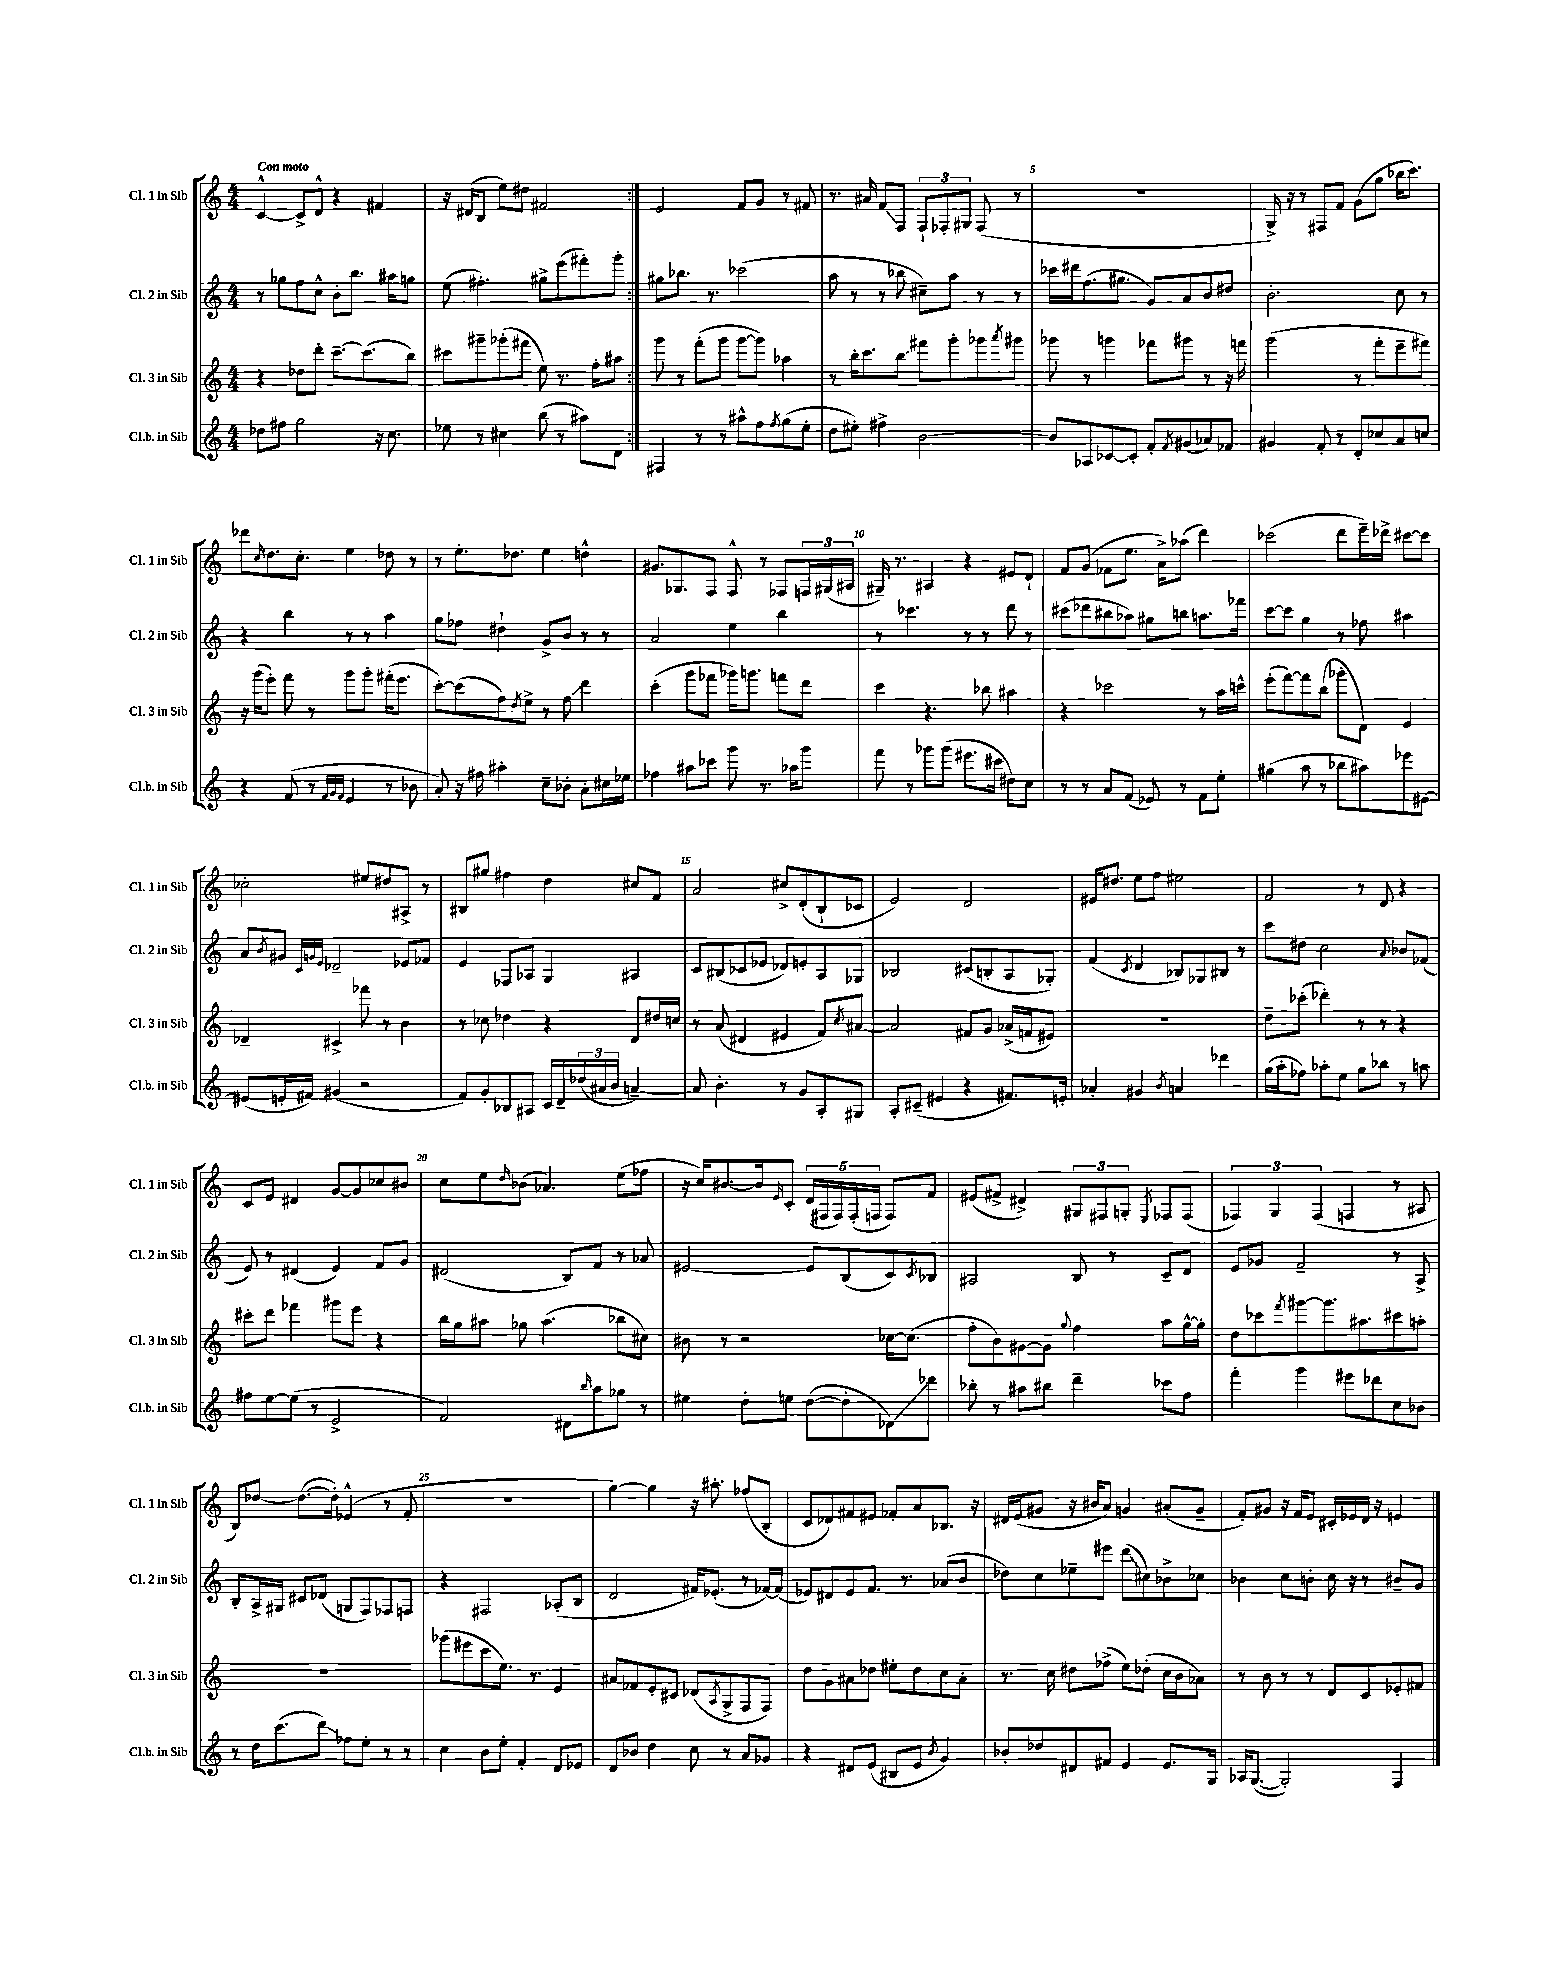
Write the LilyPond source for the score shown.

<<
\new StaffGroup <<
\new Staff = "s0" \with { instrumentName = "Cl. 1 in Sib" shortInstrumentName = "Cl. 1 in Sib" } {
    \clef treble \key c \major \numericTimeSignature \time 4/4 \tempo "Con moto"
    \repeat volta 2 { c'4~-^ c'8-> d'8-^ r4 fis'4 |
    r16 dis'16( b8 e''8) dis''8 fis'2 | }
    e'2 f'8 g'8 r8 fis'8 |
    r8. ais'16 f'8\glissando f8 \tuplet 3/2 { f8-! fes8-. gis8 } fes8( r8 |
    R1 |
    g16->) r16 r8 fis8 f'8 g'8( g''8 bes''16 c'''8.) |
    des'''8 \grace { c''16 } d''8. c''8.-. e''4 des''8 r8 |
    r8 e''8.-. des''8. e''4 d''4-^ |
    gis'8. ges8. f8 f8-^ r8 fes8 \tuplet 3/2 { f16 gis16( ais16 } |
    gis16--) r8. ais4 r4 eis'8 d'8-! |
    f'8 g'8( fes'8 e''8. a'16->) aes''8( d'''4) |
    ces'''2( d'''8 e'''16--) des'''16-> cis'''8~ cis'''8 |
    ces''2-. eis''8 dis''8 ais8-> r8 |
    bis8 gis''8 fis''4 d''4 cis''8 f'8 |
    a'2 cis''8-> d'8-.( b8-! ces'8 |
    e'2) d'2 |
    eis'16 dis''8. e''8 f''8 eis''2 |
    f'2 r8 d'8 r4 |
    c'8 e'8 dis'4 g'8~ g'8 ces''8 bis'8 |
    c''8 e''8 \grace { d''16 } bes'8( aes'4.) e''8( fes''8 |
    r16 c''16) bis'8.~ bis'16 \grace { e'16 } c'8-. \tuplet 5/4 { d'16( fis16 fis16) fis16-.( f16 } f8) f'8 |
    eis'8( fis'8-> dis'4->) \tuplet 3/2 { gis8 fis8 g8-. } \acciaccatura { e8 } fes8 fes8( |
    \tuplet 3/2 { fes4) g4 fes4( } f4 r8 ais8 |
    b8) des''8~ des''8.~( des''16-.) ees'4-^( r8 f'8-. |
    R1 |
    g''4~) g''4 r16 ais''8.-. fes''8( b8-. |
    c'8 des'8) fis'8 eis'8 fes'8-. a'8 bes8. r16 |
    dis'16 e'16( gis'8 r16 bis'16 a'8) g'4 ais'8-.( g'8-- |
    f'8-.) gis'8 r16 f'16 e'8 cis'16-. ees'16 d'16 r16 e'4 \bar "|." |
}
\new Staff = "s1" \with { instrumentName = "Cl. 2 in Sib" shortInstrumentName = "Cl. 2 in Sib" } {
    \clef treble \key c \major \numericTimeSignature \time 4/4
    \repeat volta 2 { r8 ges''8 f''8 c''8-^ b'8-. b''8. ais''16 g''8 |
    e''8( fis''4.-.) gis''8-> e'''8( fis'''8-.) g'''8-. | }
    gis''8 bes''8. r8. ces'''2( |
    a''8 r8 r8 bes''8 cis''8--) a''8 r8 r8 |
    ces'''16 dis'''16 f''8.( gis''8. g'8) a'8 b'8 dis''8 |
    b'2.-. c''8 r8 |
    r4 b''4 r8 r8 a''4 |
    g''8 fes''8 dis''4-! g'8-> b'8 r8 r8 |
    a'2 e''4 b''4 |
    r8 ces'''4. r8 r8 d'''8 r8 |
    cis'''8( des'''8 bis''8 aes''8) gis''8 b''8 a''8. fes'''16 |
    c'''8~ c'''8 g''4 r8 fes''8 ais''4 |
    a'8 \acciaccatura { b'8 } gis'8 \grace { c'32 g'32 e'32 } des'2-- ees'8 fes'8 |
    e'4 fes8 aes8 g4 ais4 |
    c'8 bis8( ces'8 ees'8 des'8) e'8-. a8 ges8 |
    bes2 cis'8( b8-. a8 ges8-.) |
    f'4( \acciaccatura { c'8 } d'4 bes8) ges8 bis8 r8 |
    c'''8 dis''8 c''2 \appoggiatura { a'8 } bes'8 fes'8( |
    e'8) r8 dis'4( e'4) f'8 g'8 |
    dis'2( b8) f'8 r8 aes'8 |
    eis'2~ eis'8 b8( c'8) \acciaccatura { c'8 } bes8 |
    ais2 b8 r8 c'8-- d'8 |
    e'8 ges'8 f'2-- r8 a8-> |
    b8-. a16-> gis16 cis'8 des'8( g8 f8) fes8 f8 |
    r4 fis2 aes8-.( b8 |
    d'2 fis'16) ees'8.-.( r8 fes'16~) fes'16( |
    ees'8) dis'8 ees'8 f'8. r8. aes'8( b'8 |
    des''8) c''8 ees''8-- eis'''8 \once \override Glissando.style = #'zigzag d'''8\glissando( cis''8) bes'8-> ces''8 |
    bes'4 c''8 b'8-. c''16 r16 r8 bis'8-- g'8 \bar "|." |
}
\new Staff = "s2" \with { instrumentName = "Cl. 3 in Sib" shortInstrumentName = "Cl. 3 in Sib" } {
    \clef treble \key c \major \numericTimeSignature \time 4/4
    \repeat volta 2 { r4 des''8 d'''8-. c'''8.~-- c'''8.( b''8) |
    cis'''8 gis'''8-- ges'''8-.( fis'''8 e''8) r8. f''16-. ais''8 | }
    g'''8 r8 f'''8-.( g'''8 g'''8~ g'''8) aes''4 |
    r8 b''16-. c'''8. b''8\glissando fis'''8 g'''8-. ges'''8 \acciaccatura { a'''8 } gis'''8 |
    ges'''8 r8 g'''4 fes'''8 gis'''8 r8 r16 f'''16 |
    g'''2( r8 f'''8-. e'''8-- fis'''8) |
    r16 g'''16( e'''8-.) f'''8 r8 g'''8 g'''8-. fis'''16-.( e'''8. |
    c'''8~-.) c'''8( f''8) \acciaccatura { d''8 } e''8-> r8 f''8\glissando d'''4 |
    c'''4-.( g'''8 fes'''8 ges'''16) g'''8. f'''8 d'''8 |
    c'''4 r4. bes''8 ais''4 |
    r4 ces'''2 r8 a''16 c'''16-^ |
    e'''8-.( f'''8~) f'''8 b''8( ges'''8-. d'8) e'4 |
    des'4-- cis'4-> fes'''8 r8 b'4 |
    r8 ces''8 des''4 r4 d'8 dis''16 c''16 |
    r8 a'8( dis'4 eis'4 f'8) \acciaccatura { c''8 } ais'8~ |
    ais'2 fis'8 g'8 aes'16->( f'16 eis'8) |
    R1 |
    d''8-- ces'''8-.( des'''4-.) r8 r8 r4 |
    cis'''8-. d'''8 fes'''4 gis'''8 e'''8 r4 |
    b''16 g''16 ais''8 ges''8 ais''4.( bes''8 cis''8) |
    bis'8 r8 r2 ces''16~ ces''8.( |
    f''8-. b'8) gis'8~ gis'8 \appoggiatura { g''8 } f''4 a''8 g''16~-^ g''16-. |
    d''8 ces'''8 \acciaccatura { f'''8 } gis'''8~ gis'''8. ais''8. cis'''8 a''8-. |
    R1 |
    ges'''8( eis'''8 c'''8 e''8.) r8. e'4 |
    ais'8 fes'8 e'8-. cis'8 des'8( \acciaccatura { a8 } g8-> f8 f8) |
    d''8 g'8 ais'8 des''8 eis''8-. des''8 c''8 ais'8-. |
    r8. c''16 dis''8 fes''8->( e''8) des''8-.( c''16 b'16 aes'8) |
    r8 b'8 r8 r8 d'8 c'8 ees'8-. fis'8 \bar "|." |
}
\new Staff = "s3" \with { instrumentName = "Cl.b. in Sib" shortInstrumentName = "Cl.b. in Sib" } {
    \clef treble \key c \major \numericTimeSignature \time 4/4
    \repeat volta 2 { des''8 fis''8 g''2 r16 c''8. |
    ees''8 r8 cis''4 b''8( r8 ais''8) d'8 | }
    fis4 r8 r8 ais''8-^ f''8 \acciaccatura { f''8 } g''8( e''8-. |
    d''8 eis''8-.) fis''4-> b'2~ |
    b'8 aes8 ces'8~ ces'8-. f'8-. \acciaccatura { f'8 } gis'8( aes'8) fes'8 |
    gis'4 f'8-. r8 d'8-. ces''8 a'8 c''8 |
    r4 f'8( r8 \grace { f'32 g'32 f'32 } e'4 r8 bes'8 |
    a'8-.) r16 fis''16 ais''4-. c''8-- bes'8-. a'8-. cis''16 ees''16 |
    fes''4 ais''8 ces'''8 g'''8 r8. aes''16 g'''8 |
    f'''8 r8 ges'''8 ges'''8( eis'''8. cis'''16 dis''8) c''8 |
    r8 r8 a'8 f'8( ees'8) r8 f'8 e''8-. |
    gis''4( a''8 r8 bes''8 ais''8) ees'''8 eis'8~ |
    eis'8( e'16-. fis'16) gis'4( r2 |
    f'8) g'8-. bes8 ais8 c'16 d'16-- \tuplet 3/2 { des''16( ais'16 b'16 } a'4~--) |
    a'8 b'4.-. r8 g'8 a8-. gis8 |
    a8-. cis'8--( eis'4 r4 fis'8.) e'16-. |
    aes'4-. gis'4 \acciaccatura { b'8 } a'4 des'''4 |
    g''16( a''16-. fes''8) aes''8-. e''8 g''8 bes''8 r8 a''8 |
    fis''8 e''8~ e''8( r8 e'2-> |
    f'2) dis'8 \grace { b''16 } a''8 ges''8 r8 |
    eis''4 d''8-. e''8 d''8~( d''8-. des'8\glissando) des'''8 |
    bes''8-. r8 ais''8 bis''8 d'''4-- ces'''8 f''8 |
    f'''4-. g'''4 eis'''8 des'''8 c''8 bes'8 |
    r8 d''16 c'''8.( d'''8\glissando) fes''8 e''8-. r8 r8 |
    c''4 b'8 e''8-. f'4-. d'8 ees'8 |
    d'8 bes'8 d''4 c''8 r8 a'8 ges'8 |
    r4 dis'8 e'8( bis8 e'8 \acciaccatura { b'8 } g'4) |
    bes'8-. des''8 dis'8 fis'8 e'4 e'8. g16 |
    aes16 g8.~( g2-.) f4 \bar "|." |
}
>>
>>
\layout { \context { \Score \override BarNumber.break-visibility = ##(#f #t #t) barNumberVisibility = #(every-nth-bar-number-visible 5) } }
